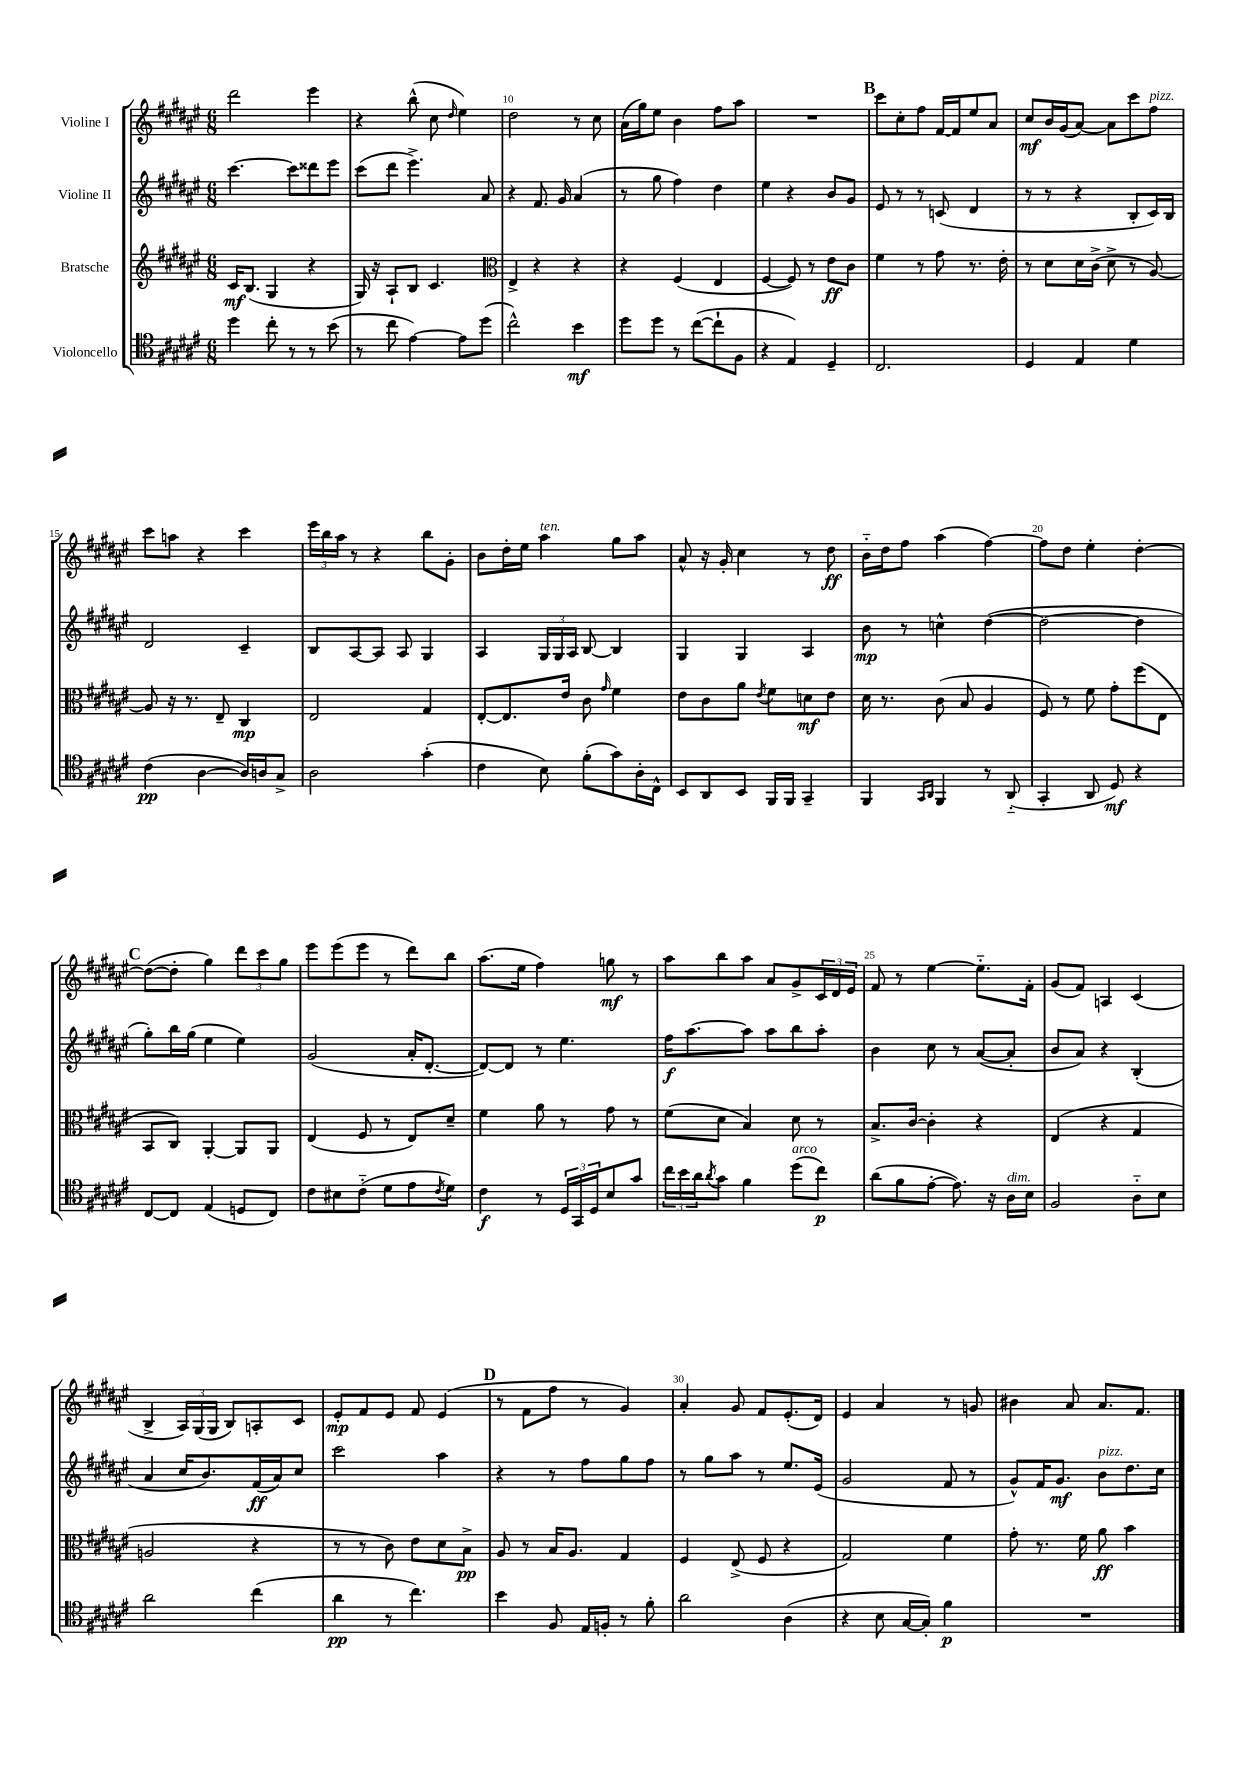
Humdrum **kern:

**kern	**kern	**kern	**kern
*staff4	*staff3	*staff2	*staff1
*clefC4	*clefG2	*clefG2	*clefG2
*k[f#c#g#d#a#e#]	*k[f#c#g#d#a#e#]	*k[f#c#g#d#a#e#]	*k[f#c#g#d#a#e#]
*M6/8	*M6/8	*M6/8	*M6/8
4dd#\	16c#/LK	[4.ccc#\	2ddd#\
.	(8.B/J	.	.
8cc#'\	4G#/	.	.
8r	.	8ccc#\]L	.
8r	4r	8ddd##\	4eee#\
(8b\	.	8eee#\J	.
=	=	=	=
8r	16G#/)	(8ccc#\L	4r
.	16r	.	.
8cc#\	8A#`/L	8ddd#\J	.
[4e#\)	8B/J	4.eee#^\)	(8bb^^\
.	4.c#/	.	8cc#\
.	.	.	16qqdd#/
8e#\]L	.	.	4ee#\)
(8dd#\J	.	8a#/	.
=	=	=	=
*	*clefC3	*	*
2cc#^^\)	4E#^/	4r	2dd#\
.	4r	8.f#/	.
.	.	16g#/	.
4b\	4r	(4a#/	8r
.	.	.	8cc#\
=	=	=	=
8dd#\L	4r	8r	(16a#\LL
.	.	.	16gg#\J)
8dd#\J	.	8gg#\	8ee#\J
8r	(4F#/	4ff#\)	4b\
([8cc#\L	.	.	.
8cc#`\]	4E#/	4dd#\	8ff#\L
8F#\J	.	.	8aa#\J
=	=	=	=
4r	[4F#/	4ee#\	2.r
4E#/)	8F#/])	4r	.
.	8r	.	.
4D#~/	8e#\L	8b/L	.
.	8c#\J	8g#/J	.
=	=	=	=
2.C#/	4f#\	8e#/	8ccc#\L
.	.	8r	8cc#'\
.	8r	8r	8ff#\J
.	8g#\	(8c/	[16f#/LL
.	.	.	16f#/]J
.	8.r	4d#/	8ee#/
.	.	.	8a#/J
.	16e#'\	.	.
=	=	=	=
4D#/	8r	8r	8cc#/L
.	8d#\L	8r	16b/L
.	.	.	(16g#/J
4E#/	16d#\L	4r	[8a#/J)
.	(16c#^\JJ	.	.
.	8d#^\	.	8a#\]L
4d#\	8r	8B'/L	8ccc#\
.	[8A#/)	16c#/L)	8ff#\J
.	.	16B/JJ	.
=	=	=	=
(4c#\	8A#/]	2d#/	8ccc#\L
.	16r	.	8aa\J
.	8.r	.	.
[4A#\	.	.	4r
.	8E#~/	.	.
16A#/]LL)	4C#/	4c#~/	4ccc#\
16A/J	.	.	.
8G#^/J	.	.	.
=	=	=	=
2A#\	2E#/	8B/L	24eee#\LL
.	.	.	24bb\
.	.	.	24aa#\JJ
.	.	[8A#/	8r
.	.	8A#/]J	4r
.	.	8A#/	.
(4g#'\	4G#/	4G#/	8bb\L
.	.	.	8g#'\J
=	=	=	=
4c#\	[8E#'/L	4A#/	8b\L
.	8.E#/]	.	16dd#'\L
.	.	.	16ee#\JJ
8B\)	.	24G#/LL	4aa#\
.	.	24G#/	.
.	16e#/Jk	.	.
.	.	24A#/JJ	.
(8f#'\L	8c#\	[8B/	.
.	16qqg#/	.	.
8g#\)	4f#\	4B/]	8gg#\L
16A#'\L	.	.	8aa#\J
16C#^^\JJ	.	.	.
=	=	=	=
8BB/L	8e#\L	4G#/	8a#^^/
8AA#/	8c#\	.	16r
.	.	.	16g#'/
8BB/J	8a#\J	4G#/	4cc#\
.	8qe#/	.	.
16FF#/LL	8f#\L	.	.
16FF#/JJ	.	.	.
4GG#~/	8d\	4A#/	8r
.	8e#\J	.	8dd#\
=	=	=	=
4FF#/	16d#\	8b\	16b'~\LL
.	8.r	.	16dd#\J
.	.	8r	8ff#\J
16qqGG#/LL	.	.	.
16qqAA#/JJ	.	.	.
4FF#/	(8c#\	4cc^^\	(4aa#\
.	8B/	.	.
8r	4A#/	([4dd#\	[4ff#\)
(8AA#'~/	.	.	.
=	=	=	=
4GG#'/	8F#/)	2dd#\_	8ff#\]L
.	8r	.	8dd#\J
8AA#/	8f#\	.	4ee#'\
8D#/)	8g#'\L	.	.
4r	(8ff#\	4dd#\]	[4dd#'\
.	8E#\J	.	.
=	=	=	=
[8C#/L	8BB/L	8gg#'\L)	(8dd#\_L
8C#/]J	8C#/J)	16bb\L	8dd#'\]J
.	.	(16gg#\JJ	.
(4E#/	[4AA#'/	4ee#\	4gg#\)
8D/L	8AA#/]L	4ee#\)	12ddd#\L
.	.	.	12ccc#\
8C#/J)	8AA#/J	.	.
.	.	.	12gg#\J
=	=	=	=
8c#\L	(4E#/	(2g#/	8eee#\L
8B#\	.	.	(8eee#\
(8c#'~\J	8F#/	.	8eee#\J
8d#\L	8r	.	8r
8e#\	8E#/L)	16a#'/LK	8ddd#\L)
.	.	[8.d#'/J	.
8qc#/	.	.	.
8d#\J)	8d#~/J	.	8bb\J
=	=	=	=
4c#\	4f#\	8d#/_L)	(8.aa#\L
.	.	8d#/]J	.
.	.	.	16ee#\Jk
8r	8a#\	8r	4ff#\)
24D#/LL	8r	4.ee#\	.
24GG#/	.	.	.
24D#/J	.	.	.
8B/	8g#\	.	8gg\
8g#/J	8r	.	8r
=	=	=	=
24cc#\LL	(8f#\L	16ff#\LK	8aa#\L
24b\	.	.	.
.	.	[8.aa#\	.
24a#\J	.	.	.
8qa#/	.	.	.
8g#\J	8d#\J	.	8bb\
4f#\	4B/)	8aa#\]J	8aa#\J
.	.	8aa#\L	8a#/L
(8dd#\L	8d#\	8bb\	8g#^/
8cc#\J)	8r	8aa#'\J	24c#/L
.	.	.	24d#/
.	.	.	24e#/JJ
=	=	=	=
(8a#\L	8.B^/L	4b\	8f#/
8f#\	.	.	8r
.	[16c#/Jk	.	.
[8e#'\J	4c#'\]	8cc#\	[4ee#\
8.e#\])	.	8r	.
.	4r	([8a#/L	8.ee#'~\]L
16r	.	.	.
16A#\LL	.	8a#'/]J	.
16B\JJ	.	.	16f#'\Jk
=	=	=	=
2F#/	(4E#/	8b/L	(8g#/L
.	.	8a#/J)	8f#/J)
.	4r	4r	4A/
8A#'~\L	4G#/	(4B'/	(4c#/
8B\J	.	.	.
=	=	=	=
2a#\	2A/	4a#/	4B^/
.	.	16cc#/LK	24A#/LL)
.	.	.	(24G#/
.	.	8.b/)	.
.	.	.	24G#/JJ
.	.	.	8B/L)
(4cc#\	4r	(16f#/L	8A'/
.	.	16a#/J)	.
.	.	8cc#/J	8c#/J
=	=	=	=
4a#\	8r	2ccc#\	8e#'/L
.	8r	.	8f#/
8r	8c#\)	.	8e#/J
4.cc#\)	8e#\L	.	8f#/
.	8d#\	4aa#\	(4e#/
.	8B^\J	.	.
=	=	=	=
4b\	8A#/	4r	8r
.	8r	.	8f#\L
8F#/	16B/LK	8r	8ff#\J
.	8.A#/J	.	.
16E#/LL	.	8ff#\L	8r
16F'/JJ	.	.	.
8r	4G#/	8gg#\	4g#/)
8f#'\	.	8ff#\J	.
=	=	=	=
2a#\	4F#/	8r	4a#'/
.	.	8gg#\L	.
.	(8E#^/	8aa#\J	8g#/
.	8F#/	8r	8f#/L
(4A#\	4r	8.ee#/L	(8.e#'/
.	.	(16e#/Jk	16d#/Jk)
=	=	=	=
4r	2G#/)	2g#/	4e#/
8B\	.	.	4a#/
[16G#/LL	.	.	.
16G#'/]JJ)	.	.	.
4f#\	4f#\	8f#/	8r
.	.	8r	8g/
=	=	=	=
2.r	8g#'\	8g#^^/L)	4b#\
.	8.r	16f#/K	.
.	.	8.g#/J	.
.	.	.	8a#/
.	16f#\	.	.
.	8a#\	8b\L	8.a#/L
.	4b\	8.dd#\	.
.	.	.	8.f#/J
.	.	16cc#\Jk	.
==	==	==	==
*-	*-	*-	*-
